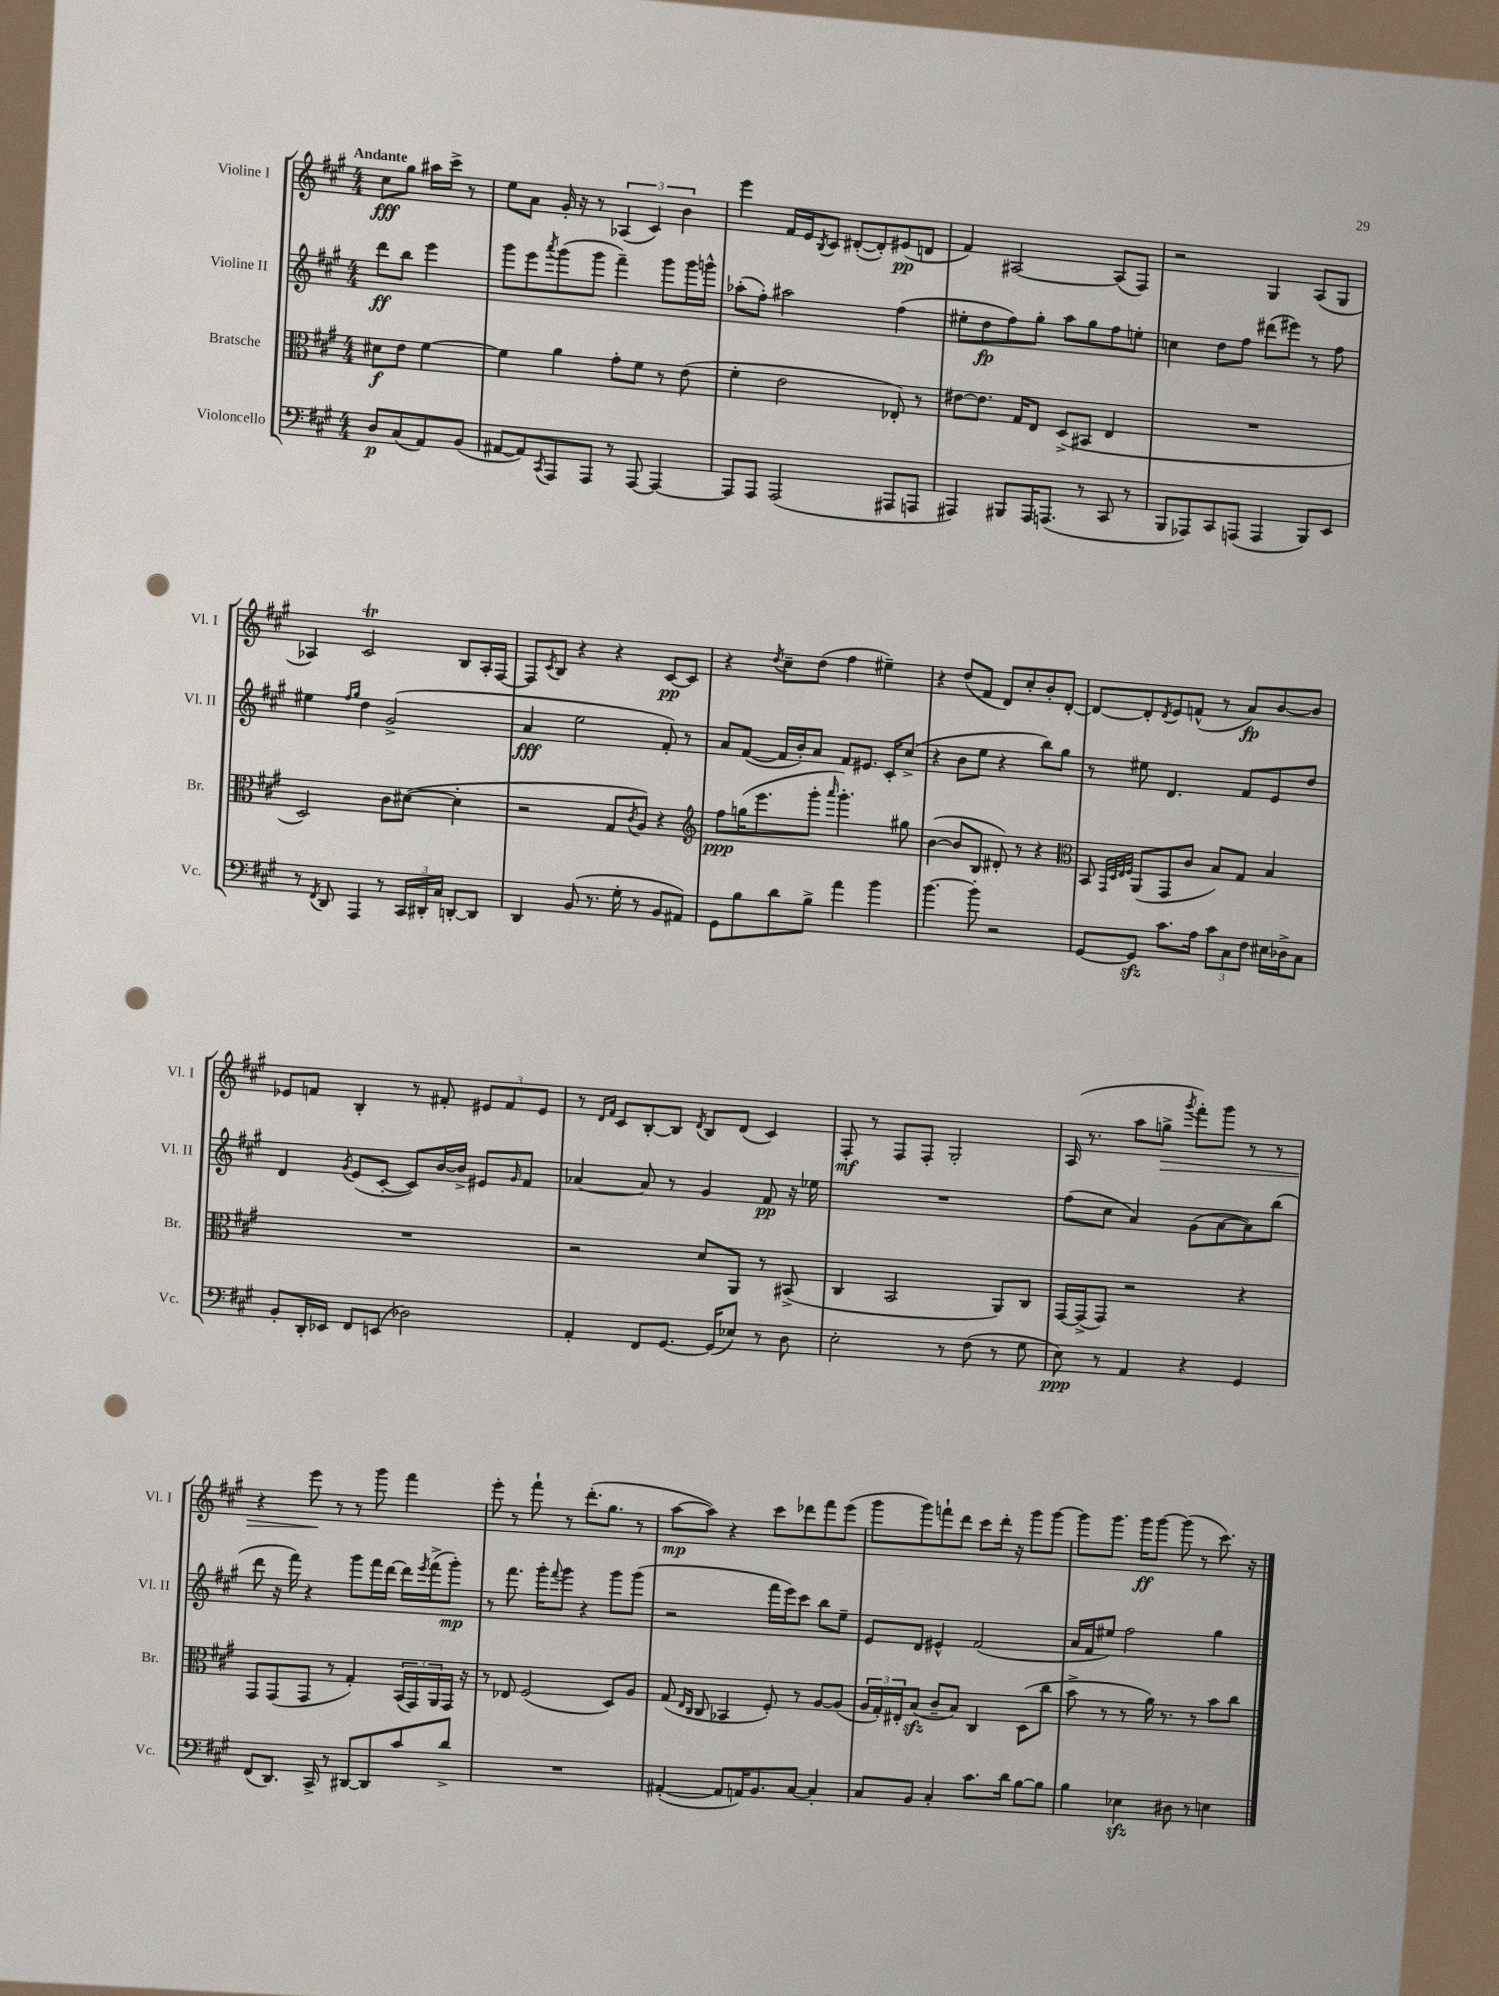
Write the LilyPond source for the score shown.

<<
\new StaffGroup <<
\new Staff = "s0" \with { instrumentName = "Violine I" shortInstrumentName = "Vl. I" } {
    \clef treble \key a \major \numericTimeSignature \time 4/4 \partial 2 \tempo "Andante"
    cis''8\fff gis''8 ais''16 cis'''16-> r8 |
    e''8 a'8 gis'16-. r16 r8 \tuplet 3/2 { aes4( cis'4) b'4 } |
    e'''4 fis'16 e'16 \acciaccatura { b8 } cis'8 dis'8~-.( dis'8-.) eis'8\pp( d'8 |
    fis'4) ais2~ ais8( fis8) |
    r2 gis4 a8( gis8 |
    aes4) cis'2\trill b8 aes16-. fis16~ |
    fis8 \acciaccatura { cis'8 } b8 r4 r4 cis'8~\pp cis'8 |
    r4 \acciaccatura { d''8 } cis''8-- d''8( fis''4 eis''4--) |
    r4 d''8( fis'8 d'8) cis''8-. b'8-. d'8~-. |
    d'8~ d'8-. \acciaccatura { d'8 } e'8 f'8-^( r8 a'8\fp) b'8~ b'8 |
    ees'8 f'8 b4-. r8 fis'8-. \tuplet 3/2 { eis'8 fis'8 eis'8 } |
    r8 \grace { d'16 fis'16 } cis'8 b8~-. b8 \acciaccatura { d'8 } b8 d'8( cis'4) |
    fis8-.\mf r8 fis8 fis8-. gis2-. |
    a16( r8. a''8 g''8->\> \acciaccatura { gis'''8 } fis'''8-.) gis'''8 r8 r8 |
    r4 e'''8\! r8 r8 gis'''8 fis'''4 |
    e'''8-. r8 fis'''8-! r8 d'''8.-.( gis''8. r8 |
    a''8~\mp a''8) r4 cis'''8 des'''8 fis'''8 e'''8( |
    gis'''8 gis'''8) f'''8-! d'''8 cis'''8 d'''16-. r16 gis'''8 gis'''8~ |
    gis'''8 gis'''8. gis'''16\ff gis'''8~ gis'''8( r8 cis'''8.) r16 \bar "|." |
}
\new Staff = "s1" \with { instrumentName = "Violine II" shortInstrumentName = "Vl. II" } {
    \clef treble \key a \major \numericTimeSignature \time 4/4 \partial 2
    d'''8\ff b''8 e'''4 |
    gis'''8 e'''8 \acciaccatura { a'''8 } gis'''8( gis'''8 fis'''4--) gis'''8 gis'''16 g'''16-^ |
    aes''8-.( fis''8-.) ais''2 fis''4( |
    eis''8-. d''8\fp fis''8) gis''8-. a''8 gis''8 fis''8 e''8-. |
    c''4 d''8 fis''8 dis'''8( eis'''8) r8 fis''8 |
    eis''4 \grace { fis''16 gis''16 } d''4 gis'2->( |
    a'4\fff e''2 fis'8-.) r8 |
    a'8 fis'8~( fis'16 b'16-.) a'8 fis'8 eis'8. cis'16-. cis''8->( |
    r4 b'8 e''8 r4 b''8) gis''8 |
    r8 eis''8 d'4. fis'8 e'8 d''8 |
    d'4 \acciaccatura { gis'8 } e'8( cis'8~-. cis'8) b'16~ b'16-> eis'8 \grace { gis'16 } fis'8 |
    aes'4~ aes'8 r8 gis'4 fis'8\pp r16 ees''16 |
    R1 |
    fis''8( cis''8 a'4) gis'8( a'8~ a'8) b''8( |
    d'''8 r16 fis'''16) r4 gis'''8 fis'''16 d'''16~ d'''16 \acciaccatura { e'''8 } fis'''16->( gis'''8-.\mp) |
    r8 fis'''8. gis'''16-. \appoggiatura { fis'''8 } gis'''8 r4 gis'''8 gis'''8( |
    r2 fis'''16 e'''16) cis'''8 b''8 e''8-- |
    e'8 d'8 eis'4-^ fis'2( |
    a'16 fis'16 eis''8) fis''2 gis''4 \bar "|." |
}
\new Staff = "s2" \with { instrumentName = "Bratsche" shortInstrumentName = "Br." } {
    \clef alto \key a \major \numericTimeSignature \time 4/4 \partial 2
    dis'8\f e'8 fis'4~ |
    fis'4 a'4 gis'8-. fis'8 r8 e'8( |
    fis'4-. e'2 ees8-.) r8 |
    eis'8~ eis'8. gis16 e8 d8->( bis,8 e4 |
    R1 |
    d2) cis'8 dis'8~( dis'4-. |
    r2 gis8 \acciaccatura { cis'8 } a8) r4 |
    \clef treble fis''8\ppp g''16( e'''8. gis'''8-. \grace { a'''16 } gis'''4.-.) gis''8 |
    b'4~( b'8 b8 dis'8-.) r8 r4 |
    \clef alto b,8 \grace { gis,32 d32 e32 fis32 } a,8( gis,8 cis'8 b8) gis8 b4 |
    R1 |
    r2 d'8 a,8 r8 bis,8->( |
    cis4 b,2 a,8) cis8 |
    gis,16~ gis,16->( gis,8) r2 r4 |
    gis,8 gis,8( gis,8 r8 gis4-.) \tuplet 3/2 { b,16( gis,16) a,16 } gis,16 r16 |
    r8 ees8 fis2( d8) a8 |
    gis8( \grace { e16 cis16 } cis8 bes,4 fis8-.) r8 a8~ a8( |
    \tuplet 3/2 { a16 gis16-.) eis16-. } b8\sfz( cis'8-- b8) cis4 d8( cis''8 |
    b'8-> r8 r8 a'16) r8. r8 b'8 cis''8 \bar "|." |
}
\new Staff = "s3" \with { instrumentName = "Violoncello" shortInstrumentName = "Vc." } {
    \clef bass \key a \major \numericTimeSignature \time 4/4 \partial 2
    d8\p cis8( a,8) b,8( |
    ais,8~ ais,8) \acciaccatura { cis,8 } a,,8 a,,8 r8 a,,8~ a,,4~ |
    a,,8 a,,8 a,,2( ais,,8 a,,8 |
    ais,,4) bis,,8 ais,,16 a,,8.( r8 cis,8 r8 |
    b,,8 aes,,8) cis,8 a,,8( a,,4 b,,8) e,8 |
    r8 \acciaccatura { fis,8 } d,8 a,,4 r8 \tuplet 3/2 { cis,16 dis,16-. cis16 } d,8~-. d,8 |
    d,4 b,8( r8. gis16-. r8 b,8 ais,8) |
    gis,8 b8 d'8 b8-> a'4 b'4 |
    b'4.~ b'8-. r2 |
    gis,8~ gis,8\sfz cis'8. a16 \tuplet 3/2 { cis'8 cis8 fis8 } eis16 des16-> cis8 |
    b,8-. d,16-. ees,16 fis,8 e,8( des2) |
    a,4-. fis,8 gis,8.~ gis,16( ees8) r8 d8 |
    e2-. r8 fis8( r8 gis8 |
    e8\ppp) r8 a,4 r4 gis,4 |
    fis,8( d,8.) cis,16-> r8 dis,8~ dis,8 cis'8 d'8-> |
    R1 |
    ais,4~-.( ais,8 a,16) b,8. cis8~ cis4-. |
    cis8 b,8 cis4-. cis'8. d'16 b8~ b8 |
    b4 ees4\sfz dis8 r8 e4 \bar "|." |
}
>>
>>
\layout { \context { \Score \remove "Bar_number_engraver" } }
